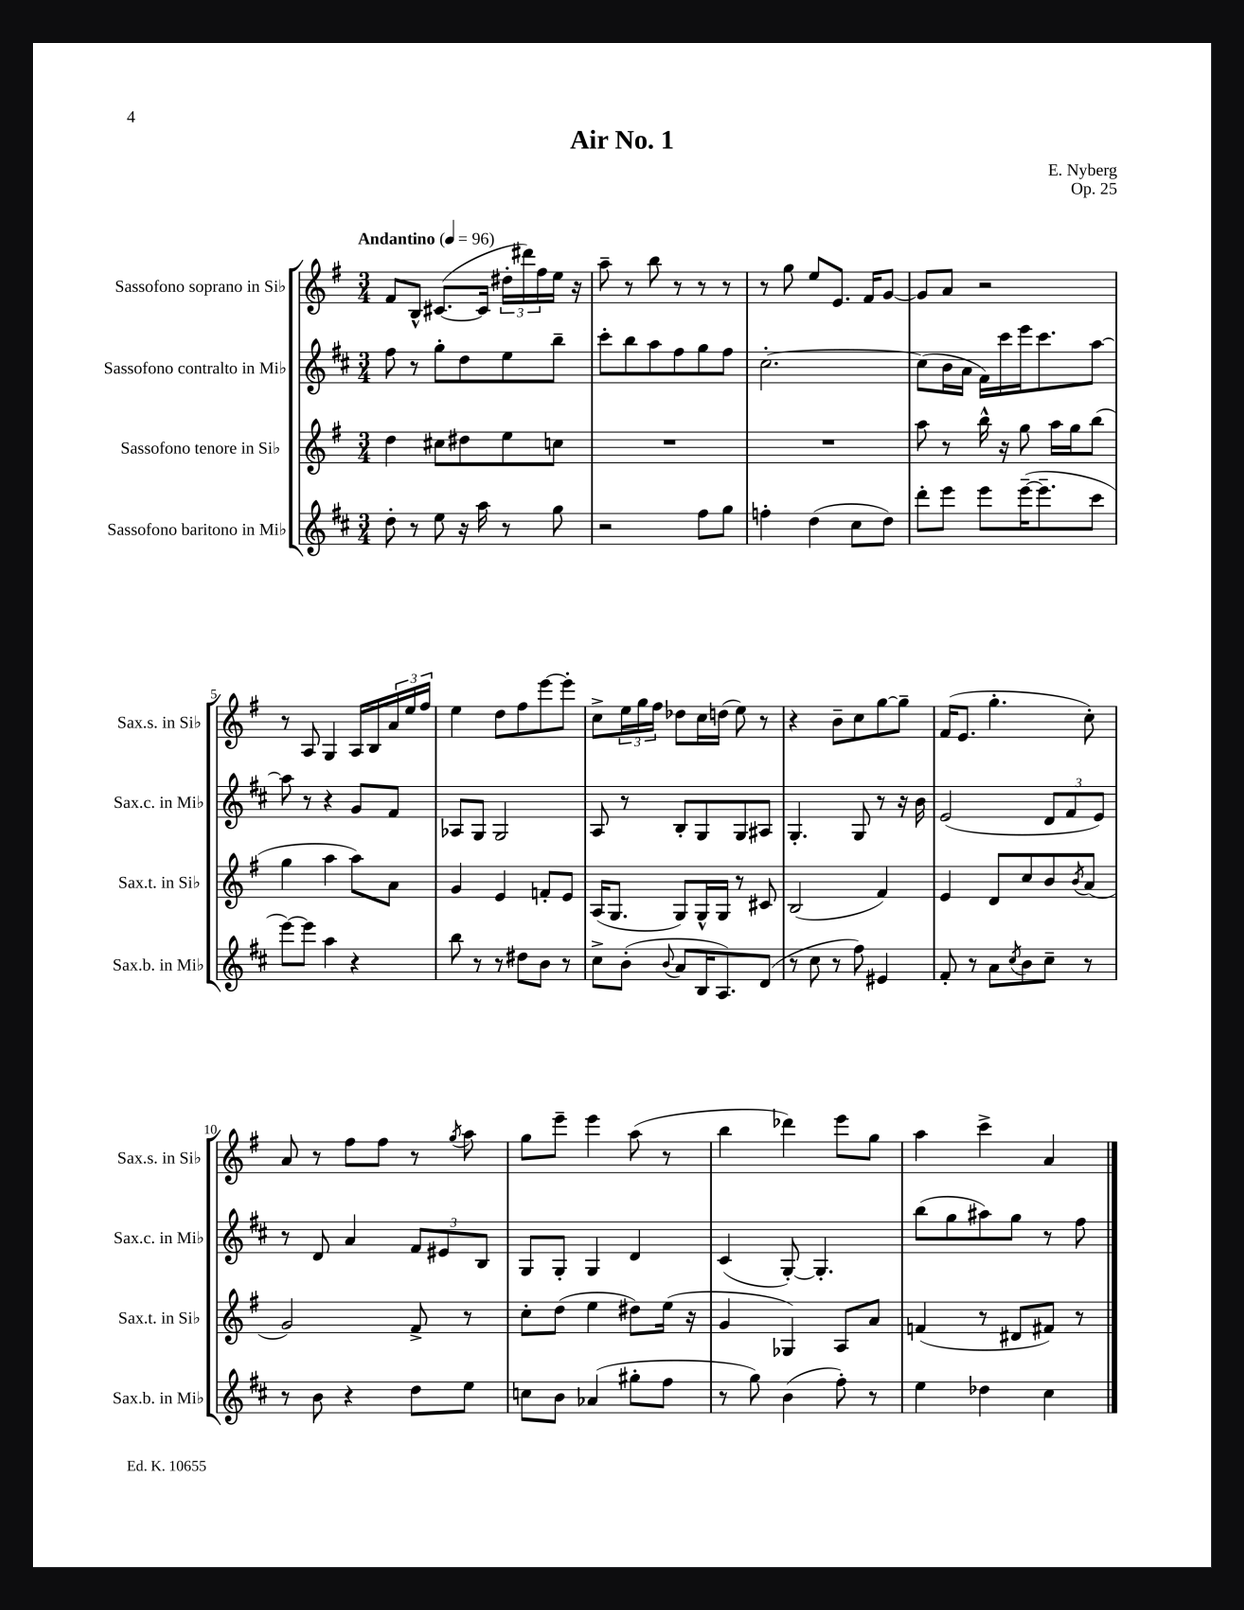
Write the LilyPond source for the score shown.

\header { title = "Air No. 1" composer = "E. Nyberg" opus = "Op. 25" }
<<
\new StaffGroup <<
\new Staff = "s0" \with { instrumentName = "Sassofono soprano in Sib" shortInstrumentName = "Sax.s. in Sib" } {
    \clef treble \key g \major \numericTimeSignature \time 3/4 \tempo "Andantino" 4 = 96
    fis'8 b8-^ cis'8.~( cis'16 \tuplet 3/2 { dis''16-. dis'''16) fis''16 } e''16 r16 |
    a''8-- r8 b''8 r8 r8 r8 |
    r8 g''8 e''8 e'8. fis'16 g'8~ |
    g'8 a'8 r2 |
    r8 a8 g4 a16 b16 \tuplet 3/2 { a'16 e''16 fis''16 } |
    e''4 d''8 fis''8 e'''8~ e'''8-. |
    c''8-> \tuplet 3/2 { e''16 g''16 fis''16 } des''8 c''16 d''16( e''8) r8 |
    r4 b'8-- c''8 g''8~ g''8-- |
    fis'16( e'8. g''4.-. c''8-.) |
    a'8 r8 fis''8 fis''8 r8 \acciaccatura { g''8 } a''8 |
    g''8 e'''8-- e'''4 a''8( r8 |
    b''4 des'''4) e'''8 g''8 |
    a''4 c'''4-> a'4 \bar "|." |
}
\new Staff = "s1" \with { instrumentName = "Sassofono contralto in Mib" shortInstrumentName = "Sax.c. in Mib" } {
    \clef treble \key d \major \numericTimeSignature \time 3/4
    fis''8 r8 g''8-. d''8 e''8 b''8-- |
    cis'''8-. b''8 a''8 fis''8 g''8 fis''8 |
    cis''2.~-. |
    cis''8( b'16 a'16 fis'16) cis'''16 e'''16 cis'''8. a''8~ |
    a''8 r8 r4 g'8 fis'8 |
    aes8 g8 g2 |
    a8 r8 b8-. g8 g8 ais8 |
    g4.-. g8 r8 r16 b'16 |
    e'2( \tuplet 3/2 { d'8 fis'8 e'8) } |
    r8 d'8 a'4 \tuplet 3/2 { fis'8 eis'8 b8 } |
    g8 g8-. g4 d'4 |
    cis'4( g8~-.) g4.-. |
    b''8( g''8 ais''8) g''8 r8 fis''8 \bar "|." |
}
\new Staff = "s2" \with { instrumentName = "Sassofono tenore in Sib" shortInstrumentName = "Sax.t. in Sib" } {
    \clef treble \key g \major \numericTimeSignature \time 3/4
    d''4 cis''8 dis''8 e''8 c''8 |
    R2. |
    R2. |
    a''8 r8 b''16-^ r16 g''8 a''16 g''16 b''8( |
    g''4 a''4 a''8) a'8 |
    g'4 e'4 f'8-. e'8 |
    a16( g8. g8) g16-^ g16 r8 cis'8 |
    b2( fis'4) |
    e'4 d'8 c''8 b'8 \acciaccatura { b'8 } a'8( |
    g'2) fis'8-> r8 |
    c''8-. d''8( e''4 dis''8) e''16( r16 |
    g'4 ges4) a8 a'8 |
    f'4( r8 dis'8 fis'8) r8 \bar "|." |
}
\new Staff = "s3" \with { instrumentName = "Sassofono baritono in Mib" shortInstrumentName = "Sax.b. in Mib" } {
    \clef treble \key d \major \numericTimeSignature \time 3/4
    d''8-. r8 e''8 r16 a''16 r8 g''8 |
    r2 fis''8 g''8 |
    f''4-. d''4( cis''8 d''8) |
    d'''8-. e'''8 e'''8 e'''16~--( e'''8.-- cis'''8 |
    e'''8~) e'''8 a''4 r4 |
    b''8 r8 r8 dis''8 b'8 r8 |
    cis''8-> b'8-.( \appoggiatura { b'8 } a'8 b16 a8.) d'8( |
    r8 cis''8 r8 fis''8) eis'4 |
    fis'8-. r8 a'8 \acciaccatura { cis''8 } b'8 cis''8-- r8 |
    r8 b'8 r4 d''8 e''8 |
    c''8 b'8 aes'4( gis''8-. fis''8 |
    r8 g''8) b'4( fis''8-.) r8 |
    e''4 des''4 cis''4 \bar "|." |
}
>>
>>
